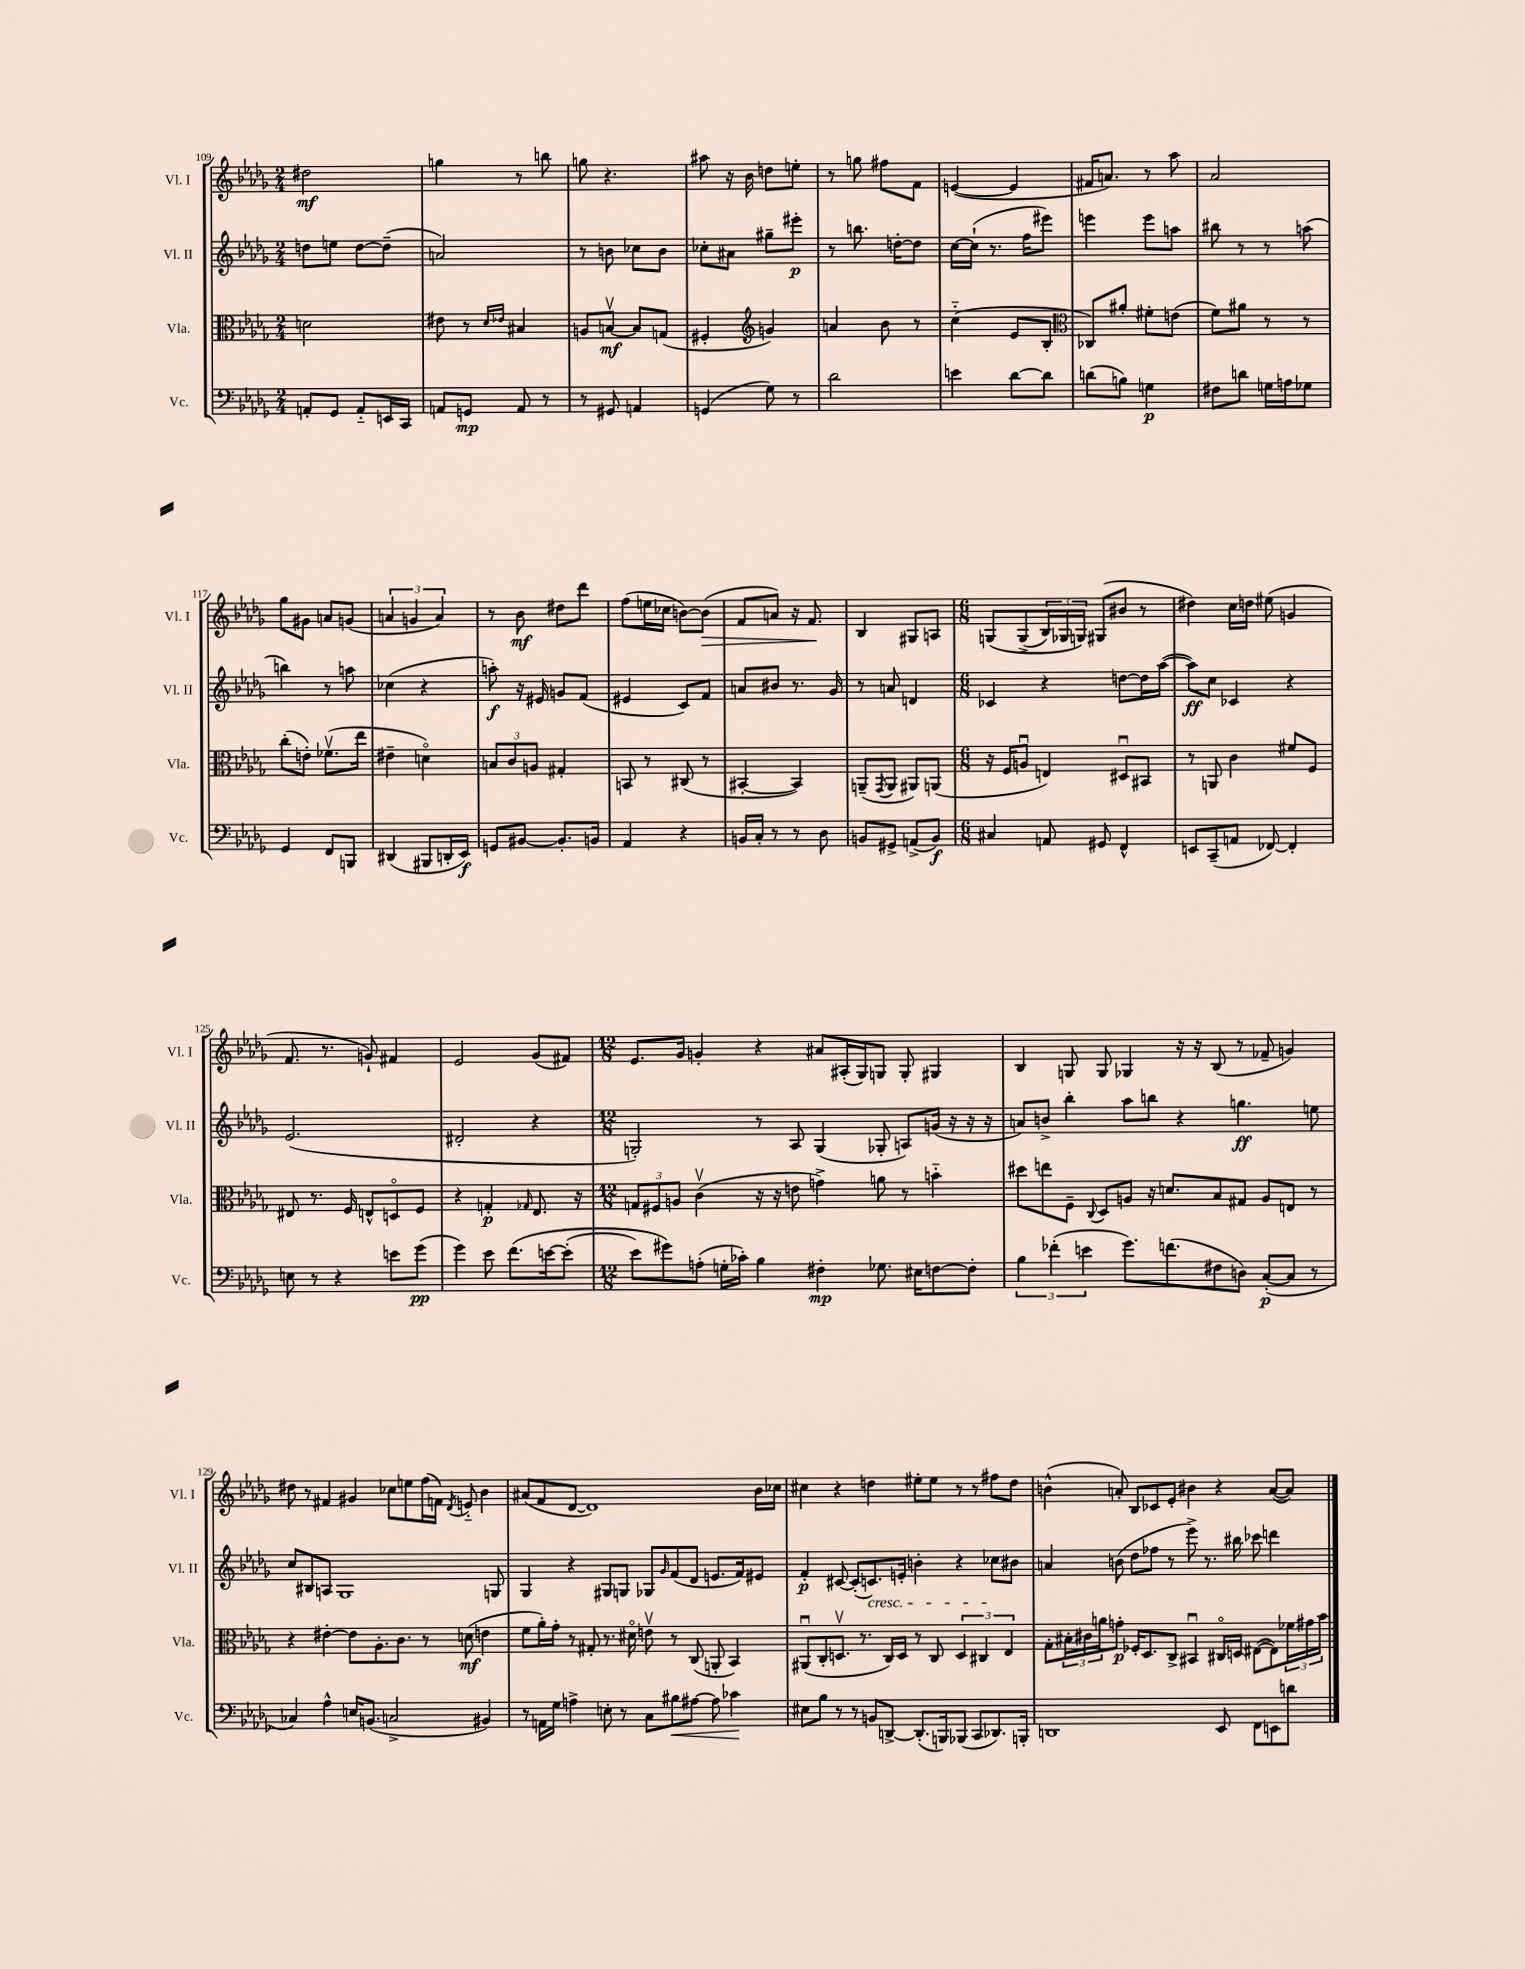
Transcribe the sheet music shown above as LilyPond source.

<<
\new StaffGroup <<
\new Staff = "s0" \with { instrumentName = "Vl. I" shortInstrumentName = "Vl. I" } {
    \clef treble \key des \major \numericTimeSignature \time 2/4
    dis''2\mf |
    g''4 r8 b''8 |
    g''8 r4. |
    ais''8 r16 bes'16 d''8 e''8-. |
    r8 g''8 fis''8 f'8 |
    e'4~( e'4 |
    fis'16 a'8.) r8 aes''8 |
    aes'2 |
    ges''8 gis'8 a'8 g'8( |
    \tuplet 3/2 { a'4 g'4 a'4) } |
    r8 bes'8\mf dis''8 des'''8 |
    f''8( e''16 ces''16 b'8~) b'8\>( |
    f'8 a'8) r16 f'8.\! |
    bes4 gis8 a8 |
    \numericTimeSignature \time 6/8 g8\( g8->( \tuplet 3/2 { bes16) ges16 g16\) } gis8( bis'8 r8 |
    dis''4) c''16 d''16 eis''8( g'4 |
    f'8. r8. g'8-!) fis'4 |
    ees'2 ges'8( fis'8) |
    \numericTimeSignature \time 12/8 ees'8. ges'16 g'4-. r4 ais'8 ais16-.( ges16) g8 g8-. gis4 |
    bes4 g8 g8 ges4 r16 r16 bes8( r8 fes'8-- g'4) |
    dis''8 r8 fis'4 gis'4 ces''8 e''8 f''16( f'16) \acciaccatura { des'8 } e'8-_ bes'4 |
    ais'8( f'8 des'8~ des'1) bes'16 ces''16 |
    cis''4 r4 d''4 eis''8-. eis''8 r8 r8 fis''8 d''8 |
    b'4-^( a'8-.) bes8 ces'8 ees'8-. bis'4 r4 a'8~( a'8) \bar "|." |
}
\new Staff = "s1" \with { instrumentName = "Vl. II" shortInstrumentName = "Vl. II" } {
    \clef treble \key des \major \numericTimeSignature \time 2/4
    d''8 e''8 d''8~ d''8--( |
    a'2) |
    r8 b'8 ces''8 b'8 |
    ces''8-. ais'8 gis''8-- eis'''8-.\p |
    r8 b''8. d''16~-. d''8 |
    c''16~ c''16-!( r8. f''16 eis'''8) |
    e'''4 e'''8 a''8 |
    bis''8 r8 r8 a''8( |
    b''4) r8 a''8 |
    ces''4( r4 |
    a''8-.\f) r16 eis'16 g'8 f'8( |
    eis'4 c'8) f'8 |
    a'8 bis'8 r8. ges'16 |
    r8 a'8 d'4 |
    \numericTimeSignature \time 6/8 ces'4 r4 d''8~ d''16 aes''16~( |
    aes''8\ff) c''8 ces'4 r4 |
    ees'2.( |
    dis'2-. r4 |
    \numericTimeSignature \time 12/8 g2-.) r8 aes8 g4( ges8-. a8) g'16( r16 r16 r16 |
    a'8) b'8-> bes''4-. aes''8 b''8 r4 g''4.\ff e''8 |
    c''8 bis8 a8 ges1 g8 |
    ges4 r4 gis8 g8 ges8 \grace { ges'16 } f'8( des'8 e'8. f'16) eis'8 |
    f'4-.\p cis'8~ cis'8-.( c'8.\cresc) e'16-. b'4-. r4 ces''8\! bis'8 |
    a'4 b'8( des''8 fes''8 r8 ees'''8->) r8. bis''16 ces'''8 d'''4 \bar "|." |
}
\new Staff = "s2" \with { instrumentName = "Vla." shortInstrumentName = "Vla." } {
    \clef alto \key des \major \numericTimeSignature \time 2/4
    d'2 |
    eis'8 r8 \grace { des'16 ees'16 } bis4 |
    a8 b8~\upbow\mf b8 g8( |
    fis4-. \clef treble g'4) |
    a'4 bes'8 r8 |
    c''4-_( ees'8 bes8-. |
    \clef alto ces8) ais'8-. fis'8-. e'8( |
    f'8) ais'8 r8 r8 |
    c''8-.( e'8-.) fes'8.\upbow( ees''16 |
    eis'4-- d'4\flageolet) |
    \tuplet 3/2 { b8 c'8 a8 } gis4-. |
    b,8 r8 cis8( r8 |
    bis,4~-. bis,4) |
    a,8--( \acciaccatura { ges,8 } a,8 ais,8) a,8( |
    \numericTimeSignature \time 6/8 r16 f16 a8\downbow e4) dis8\downbow bis,8 |
    r8 a,8 c'4 fis'8 f8 |
    eis8 r8. f16 e8-^ d8\flageolet f8 |
    r4 g4-.\p \grace { ges16 } ees8. r16 |
    \numericTimeSignature \time 12/8 \tuplet 3/2 { g8 fis8 a8 } c'4\upbow( r16 r16 e'8 g'4->) a'8 r8 b'4-_ |
    dis''8 e''8 f8-- \appoggiatura { c8 } des8 a8 r16 d'8. bes8 gis8 a8 e8 r8 |
    r4 eis'4~-. eis'8 aes8.-. c'8. r8 d'8\mf( e'4 |
    f'8 aes'16-.) ges'16-. r8 gis8-. r8. dis'16\flageolet e'8\upbow r8 c8( a,8-. bes,4) |
    ais,8\downbow( c8-. d8.\upbow r8. c16) d16 r8 c8 \tuplet 3/2 { d4 cis4 ees4 } |
    ges8-. \tuplet 3/2 { bis16-. cis'16 a'16 } g'8-.\p fes16-. des8. c8-> bis,4\downbow cis16\flageolet d16 eis8~( eis8) \tuplet 3/2 { fes'16 gis'16 bes'16 } \bar "|." |
}
\new Staff = "s3" \with { instrumentName = "Vc." shortInstrumentName = "Vc." } {
    \clef bass \key des \major \numericTimeSignature \time 2/4
    a,8-. ges,8 a,8-_ e,16 c,16 |
    a,8 g,8\mp a,8 r8 |
    r8 gis,8 a,4 |
    g,4( ges8) r8 |
    des'2 |
    e'4 des'8~ des'8 |
    d'8( b8) g4\p |
    fis8 d'8 g16 a16 ges8 |
    ges,4 f,8 b,,8 |
    dis,4( bis,,8 d,16-. ees,16\f) |
    g,8 bis,8~ bis,8.-. b,16 |
    aes,4 r4 |
    b,16 c16-. r8 r8 des8 |
    b,8 gis,8-> a,8->( b,8\f) |
    \numericTimeSignature \time 6/8 cis4 a,8 gis,8 f,4-^ |
    e,8 c,8--( a,8 fes,8~) fes,4-. |
    e8 r8 r4 e'8 ges'8\pp( |
    ges'4) ees'8 f'8.\( e'16~ e'8-.( |
    \numericTimeSignature \time 12/8 ees'8) gis'8\) a8-.( g16-. ces'16-.) bes4 fis4-.\mp ges8. eis16 f8~ f8-. |
    \tuplet 3/2 { bes4 fes'4-.( e'4 } ges'8.) f'8.( fis8 d8) c8~-.\p( c8 r8 |
    ces4) aes4-^ e16 b,8.( c2-> bis,4) |
    r8 a,16 ges16 a4-> e8-. r8 c8 bis8\< ais8~ ais8 ces'4\! |
    eis8 bes8 r8 r8 b,8 d,8~-> d,8.-.( b,,16) bes,,8( c,8 des,8.) b,,16-. |
    d,1 ees,8 f,8 e,8 d'8 \bar "|." |
}
>>
>>
\layout { \context { \Score currentBarNumber = #109 } }
